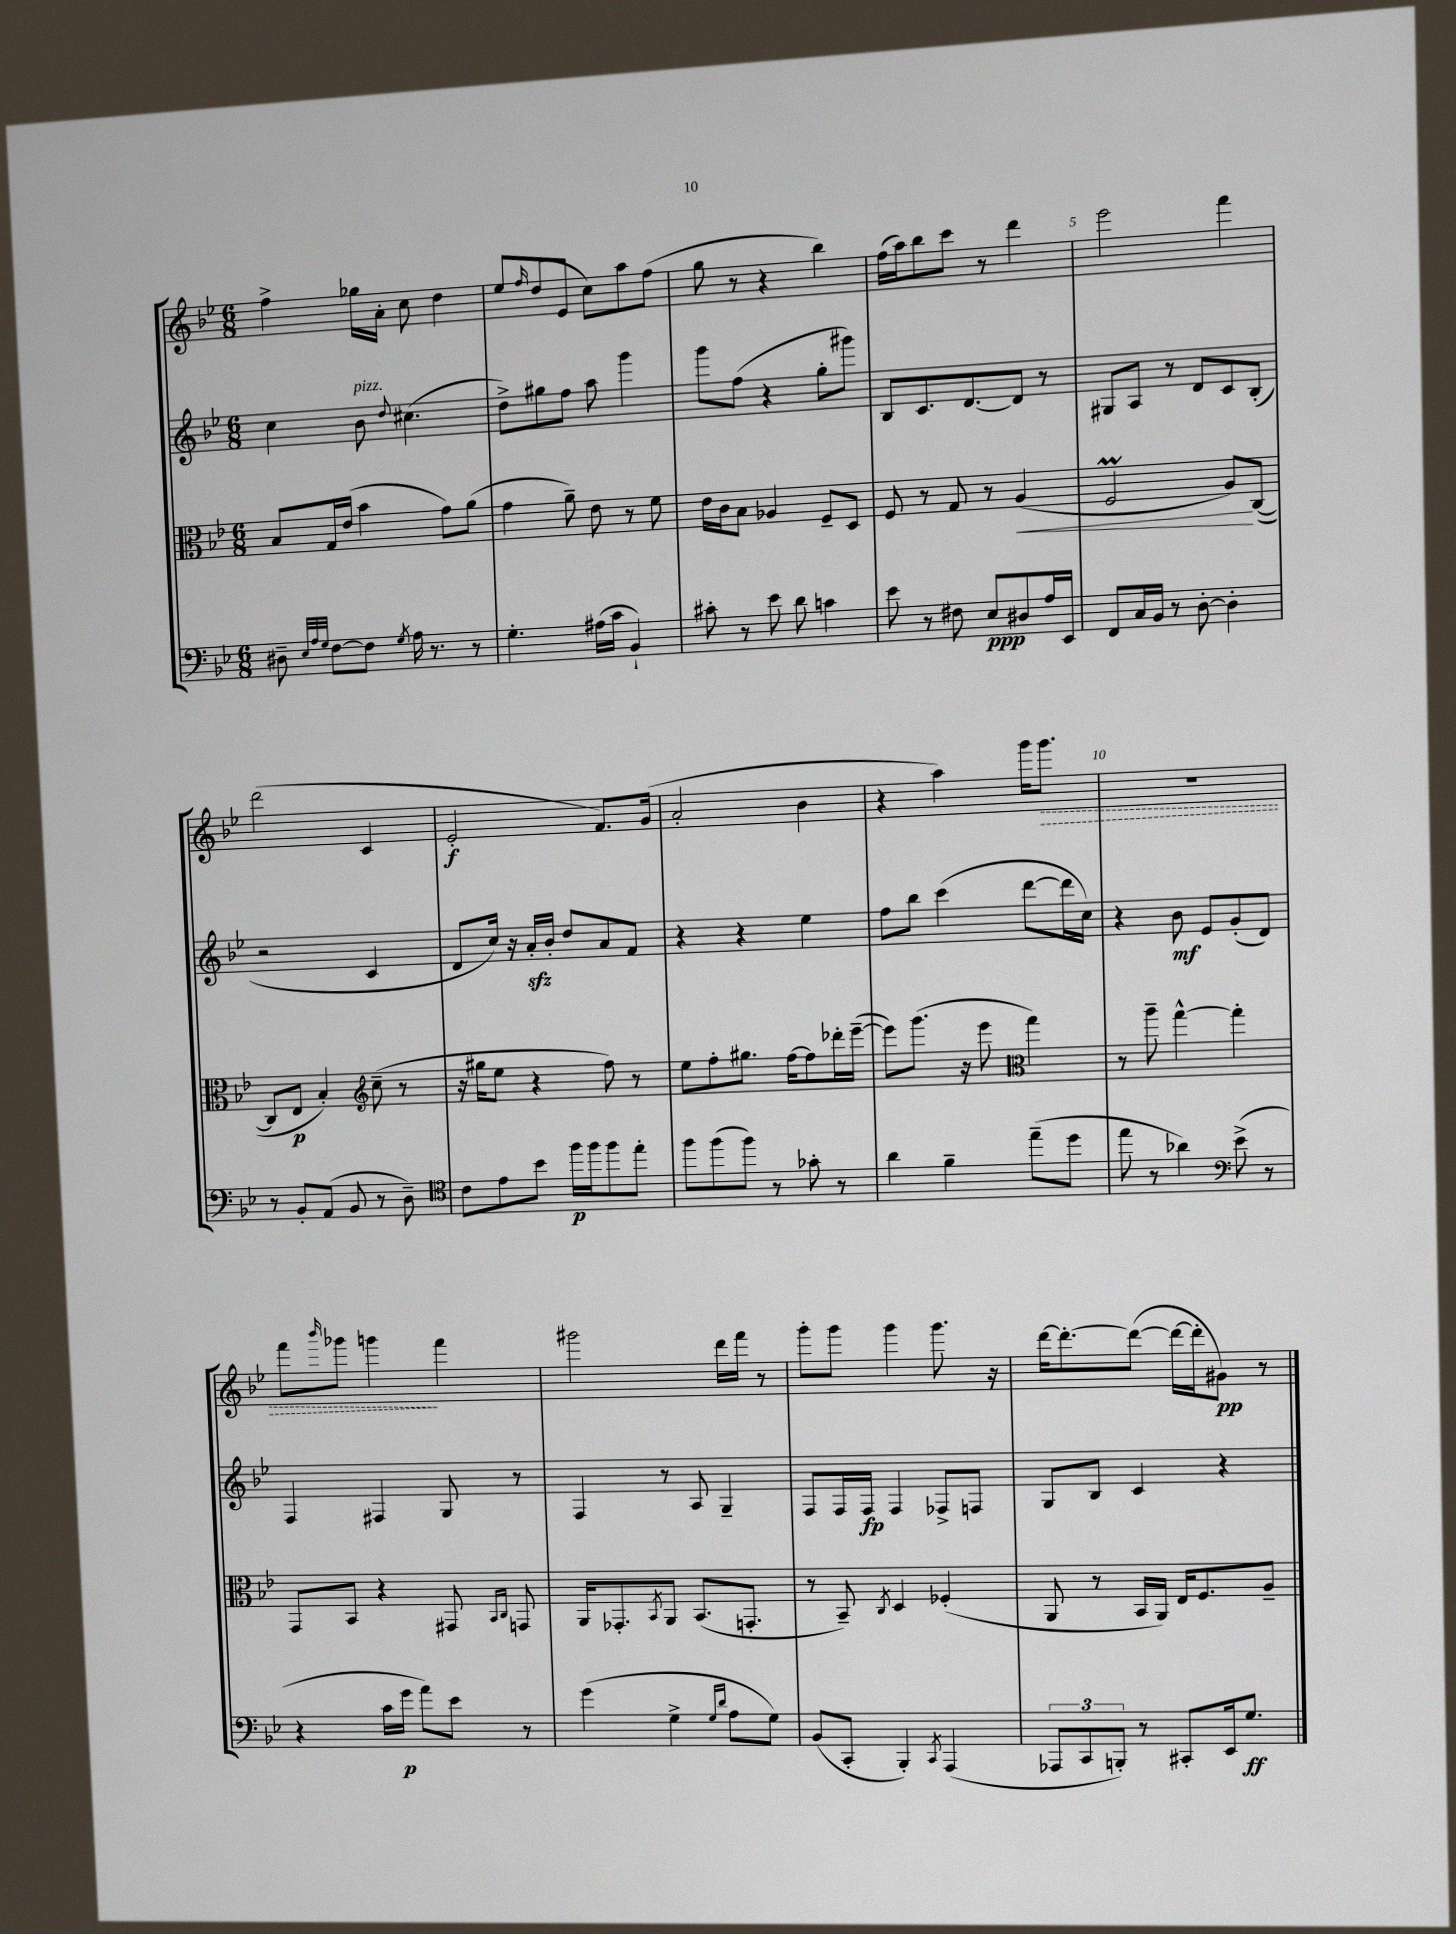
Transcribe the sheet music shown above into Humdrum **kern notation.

**kern	**kern	**kern	**kern
*staff4	*staff3	*staff2	*staff1
*clefF4	*clefC3	*clefG2	*clefG2
*k[b-e-]	*k[b-e-]	*k[b-e-]	*k[b-e-]
*M6/8	*M6/8	*M6/8	*M6/8
8D#~\	8B-/L	4cc\	4ff^\
32qqE-/LLL	.	.	.
32qqA/	.	.	.
32qqG/JJJ	.	.	.
[8F\L	16G/L	.	.
.	(16e-/JJ	.	.
8F\]J	4b-\	8b-\	16gg-\LL
.	.	.	16a'\JJ
8qG/	.	8qqdd/	.
16A\	.	(4.cc#\	8cc\
8.r	.	.	.
.	8g\L)	.	4dd\
8r	(8a\J	.	.
=	=	=	=
4.G'\	4g\	8dd^\L)	8ee-/L
.	.	.	16qqff/
.	.	8gg#\	(8dd/
.	8a~\)	8ff\J	8e-/J
(16A#\LL	8e-\	8aa\	8cc\L)
16c\JJ	.	.	.
4BB-`/)	8r	4ggg\	8aa\
.	8f\	.	(8ff\J
=	=	=	=
8c#'\	16e-\LL	8ggg\L	8gg\
.	16c\J	.	.
8r	8B-\J	(8ff\J	8r
8e-\	4A-/	4r	4r
8d\	.	.	.
4c\	8F~/L	8gg'\L	4bb-\)
.	8D/J	8ggg#\J)	.
=	=	=	=
8e-\	8F/	8B-/L	(16ff\LL
.	.	.	16aa\J)
8r	8r	8.c/	8bb-\
8F#\	8G/	.	8ccc\J
.	.	[8.d/	.
8E-/L	8r	.	8r
8D#/	(4A/	8d/]J	4ddd\
16A/L	.	8r	.
16EE-/JJ	.	.	.
=	=	=	=
8FF/L	2F/	8G#/L	2eee-\
16C/L	.	8A/J	.
16BB-/JJ	.	.	.
8r	.	8r	.
[8D'\	.	8d/L	.
4D'\]	8A/L)	8c/	4fff\
.	([8C/J	(8B-'/J	.
=	=	=	=
8r	8C/]L	2r	(2ddd\
8BB-'/L	8E-/J	.	.
(8AA/J	4B-'/)	.	.
8BB-/	.	.	.
*	*clefG2	*	*
8r	(8cc~\	4c/	4c/
8D~\)	8r	.	.
=	=	=	=
*clefC4	*	*	*
8c\L	16r	8d/L	2e-'/
.	16gg#\LK	.	.
8e-\	8ee-\J	16cc/Jk)	.
.	.	16r	.
8b-\J	4r	16a'/LL	.
.	.	16b-'/JJ	.
16ff\LL	.	8dd/L	.
16ff\J	.	.	.
8ff\	8ff\)	8a/	8.f/L)
8ee-'\J	8r	8f/J	.
.	.	.	(16g/Jk
=	=	=	=
8ff\L	8ee-\L	4r	2a'/
(8ff\	8ff'\	.	.
8ff\J)	8.gg#\J	4r	.
8r	.	.	.
.	[16ff\LK	.	.
8g-'\	8ff\]	4ee-\	4b-\
8r	16ddd-'\L	.	.
.	([16eee-~\JJ	.	.
=	=	=	=
4a\	8eee-\]L)	8ff\L	4r
.	(8.ggg\J	8bb-\J	.
4f~\	.	(4ccc\	4aa\)
.	16r	.	.
.	8eee-\	.	.
*	*clefC3	*	*
(8ee-~\L	4gg\)	[8ddd\L	16ggg\LK
.	.	.	8.ggg\J
8dd\J	.	16ddd\]L	.
.	.	16cc\JJ)	.
=	=	=	=
8ee-\	8r	4r	2.r
8r	8aa~\	.	.
4a-\)	[4gg^^\	8b-\	.
.	.	8e-/L	.
*clefF4	*	*	*
(8e-^\	4gg'\]	(8g'/	.
8r	.	8d/J)	.
=	=	=	=
4r	8GG/L	4F/	8fff\L
.	.	.	16qqbbb-/
.	8BB-/J	.	8ggg-\J
16c\LL	4r	4F#/	4ggg\
16g\JJ	.	.	.
8a\L)	.	.	.
8e-\J	8GG#/	8G/	4fff\
.	16qqBB-/LL	.	.
.	16qqC/JJ	.	.
8r	8GG/	8r	.
=	=	=	=
(4g\	16AA/LK	4F/	2ggg#\
.	8.GG-'/	.	.
.	8qBB-/	.	.
4G^\	8AA/J	8r	.
.	(8.BB-/L	8A/	.
16qqG/LL	.	.	.
16qqd/JJ	.	.	.
8A\L	.	4G~/	16ddd\LL
.	8.GG'/J	.	16fff\JJ
8G\J)	.	.	8r
=	=	=	=
(8BB-/L	8r	8F/L	8ggg'\L
8CC'/J	8BB-~/)	16F/L	8ggg\J
.	.	16F/JJ	.
.	8qC/	.	.
4BBB-'/)	4D/	4F/	4ggg\
8qCC/	.	.	.
(4AAA/	(4F-'/	8F-^/L	8.ggg\
.	.	8F/J	.
.	.	.	16r
=	=	=	=
12AAA-/L	8AA/	8G/L	[16ddd\LK
.	.	.	8.ddd'\_
12CC/	.	.	.
.	8r	8B-/J	.
12BBB'/J)	.	.	.
8r	16BB-/LL	4c/	(8ddd\_J
.	16AA/JJ)	.	.
8CC#'/L	16E-/LK	.	16ddd\_LL
.	8.F/	.	16ddd'\]J
16EE-/k	.	4r	8g#\J)
8.G/J	.	.	.
.	8A~/J	.	8r
==	==	==	==
*-	*-	*-	*-
